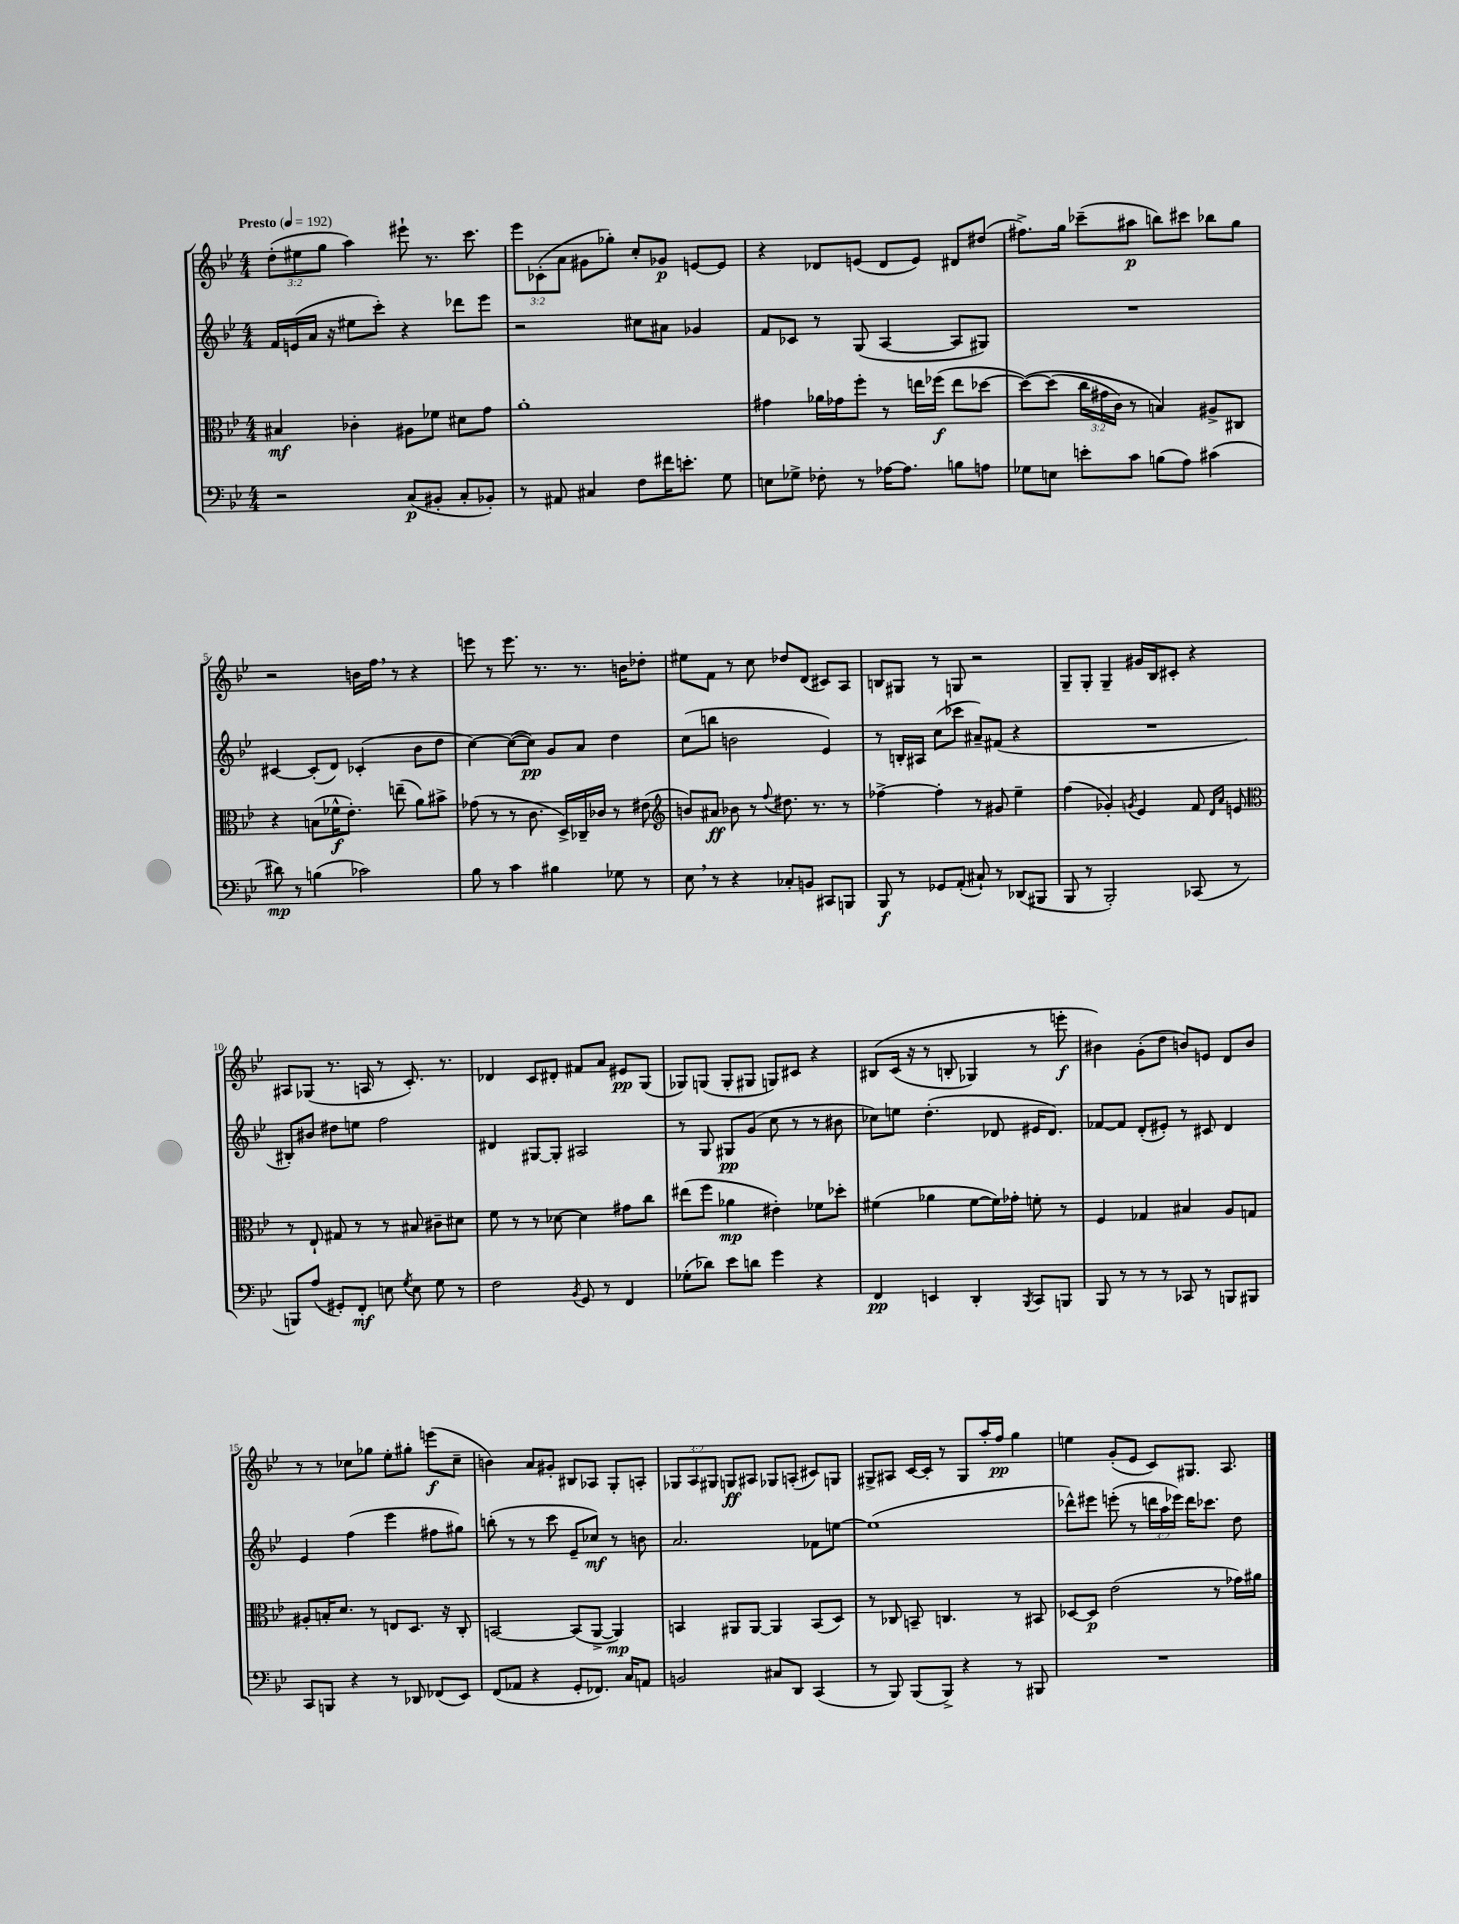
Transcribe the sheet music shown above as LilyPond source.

<<
\new StaffGroup <<
\new Staff = "s0" {
    \clef treble \key bes \major \numericTimeSignature \time 4/4 \override Staff.TupletNumber.text = #tuplet-number::calc-fraction-text \tempo "Presto" 4 = 192
    \autoBeamOff \tuplet 3/2 { d''8[-.( eis''8 g''8] } a''4) eis'''8-! r8. c'''8. |
    \tuplet 3/2 { ees'''8[ ces'8-.( a'8] } gis'8[ ges''8]-.) c''8[-. ges'8]\p e'8[~ e'8] |
    r4 des'8[ e'8]( des'8[ e'8]) dis'8[ dis''8]( |
    fis''8.[->) g''16] ces'''8[--( ais''8]\p b''8[) cis'''8] bes''8[ g''8] |
    r2 b'16[ f''16] \breathe r8 r4 |
    e'''8 r8 e'''8. r8. r8. b'16[ des''8]-. |
    eis''8[ f'8] r8 c''8 des''8[ d'8]( cis'8[) a8] |
    b8[ gis8] r8 g8 r2 |
    g8[-- g8]-. g4-- gis'16[ bes16 cis'8]-. r4 |
    ais8[ ges8]( r8. a16 r8 c'8.-.) r8. |
    des'4 c'8[ dis'8]-. fis'8[ a'8] eis'8[\pp g8]( |
    ges8[) g8]( g8[-. gis8] g8[) cis'8] r4 |
    bis8[\( c'16]( r16 r8 b8-. ges4) r8 e'''8-.\f |
    bis'4\) g'8[-.( d''8] b'8[) e'8] d'8[ b'8] |
    r8 r8 ces''8[ ges''8] ees''8[-. gis''8]-. e'''8[\f( ces''8]-- |
    b'4) a'8[ gis'8]-. bis8[ aes8] g8[-. a8]-. |
    \tuplet 3/2 { ges8[ a8 gis8] } g8[\ff ais8] ges8[ a8]-.( cis'8[) g8] |
    gis8[-> ais8] c'16[~ c'16]-. r8 gis8[ a''16-. f''16]\pp g''4 |
    e''4 g'8[-.( ees'8] c'8[) gis8.] a8. \bar "|." |
}
\new Staff = "s1" {
    \clef treble \key bes \major \numericTimeSignature \time 4/4 \override Staff.TupletNumber.text = #tuplet-number::calc-fraction-text
    \autoBeamOff f'16[ e'16( a'16] r16 eis''8[ c'''8]-.) r4 des'''8[ ees'''8] |
    r2 cis''8[ ais'8] ges'4 |
    f'8[ ces'8] r8 g8( a4~ a8[ gis8]) |
    R1 |
    cis'4~ cis'8[-.( d'8]) ces'4-.( bes'8[ d''8] |
    c''4~) c''8[~( c''8]\pp) g'8[ a'8] d''4 |
    c''8[( b''8] b'2 ees'4) |
    r8 b16[-. ais16] c''8[( ces'''8] ais'8[--) fis'8]( r4 |
    R1 |
    bis8[-.) bis'8] dis''8[ e''8] f''2 |
    dis'4 gis8[~ gis8]-. ais2 |
    r8 g8 gis8[\pp g'8]( c''8 r8 r8 bis'8 |
    ces''8[) e''8] d''4.-.( des'8 eis'16[ des'8.]) |
    fes'8[~ fes'8] d'8[-.( eis'8]-.) r8 cis'8 d'4 |
    ees'4 f''4( ees'''4 fis''8[ gis''8]) |
    b''8-.( r8 r8 c'''8 ees'8[-- ces''8]\mf) r8 b'8 |
    a'2. fes'8[ e''8]~ |
    e''1( |
    des'''8[-^) eis'''8] e'''8-.( r8 \tuplet 3/2 { d'''16[ a''16 ees'''16]) } d'''16[ ces'''8.] d''8 \bar "|." |
}
\new Staff = "s2" {
    \clef alto \key bes \major \numericTimeSignature \time 4/4 \override Staff.TupletNumber.text = #tuplet-number::calc-fraction-text
    \autoBeamOff bis4\mf ces'4-. ais8[ fes'8] dis'8[ g'8] |
    a'1-. |
    gis'4 aes'16[ ges'16 f''8]-. r8 e''16[ fes''16]\f( e''8[ des''8]~ |
    des''8[~)\( des''8]( \tuplet 3/2 { c''16[ gis'16 c'16]) } r8 b4\) ais8[-> cis8] |
    r4 b8[( fes'16-^\f ees'8.]-.) e''8--( a'8[) bis'8]-> |
    ges'8( r8 r8 c'8. d16[->) ces16-- ces'16] r8 eis'8( |
    \clef treble b'8[) ais'8]\ff bes'8 r8 \appoggiatura { f''8 } dis''8. r8. r8 |
    fes''4~-> fes''4-. r8 gis'8 ees''4-- |
    f''4( ges'4-.) \acciaccatura { g'8 } ees'4 f'8 \grace { d'16[ a'16] } e'8 |
    \clef alto r8 ees8-! gis8 r8 r8 bis8 cis'8[-- dis'8] |
    f'8 r8 r8 des'8~ des'4 gis'8[ c''8] |
    eis''8[( f''8] aes'4\mp eis'4-.) fes'8[ des''8]-. |
    fis'4( aes'4 fis'8[~ fis'16) ges'16]-. f'8-. r8 |
    f4 ges4 bis4 a8[ g8] |
    ais8[-. b16-. d'8.] r8 e8[ d8.] r16 c8-. |
    b,2~ b,8[( a,8]~-> a,4\mp) |
    b,4 ais,8[ ais,8]~ ais,4 b,8[( d8]) |
    r8 ces8 b,8-- c4. r8 bis,8 |
    des8[~ des8]\p ees'2( r8 ges'16[) ais'16] \bar "|." |
}
\new Staff = "s3" {
    \clef bass \key bes \major \numericTimeSignature \time 4/4
    \autoBeamOff r2 c8[\p( bis,8]-. c8[-. bes,8]-.) |
    r8 ais,8 cis4 f8[ fis'16 e'8.]-. g8 |
    e8[ ges8]-> fes8-. r8 aes16[~ aes8.] b8[ a8] |
    ges8[ e8] e'8[-. c'8] b8[( a8]) cis'4( |
    dis'8\mp) r8 b4( ces'2) |
    bes8 r8 c'4 bis4 ges8 r8 |
    ees8 \breathe r8 r4 ces8[-. b,8] cis,8[ b,,8] |
    bes,,8\f r8 ges,8[ a,8]-.( cis8-!) r8 des,8[( bis,,8] |
    bes,,8 r8 bes,,2-.) ces,8( r8 |
    b,,8[) a8]( gis,8[-.) f,8]-.\mf e8 \acciaccatura { g8 } e8 g8 r8 |
    f2 \acciaccatura { bes,8 } g,8 r8 f,4 |
    ges8[-.( des'8]) ees'8[ d'8] g'4 r4 |
    f,4\pp e,4 d,4-. \acciaccatura { bes,,8 } c,8[ b,,8] |
    bes,,8 r8 r8 r8 ces,8 r8 b,,8[ bis,,8] |
    c,8[ b,,8] r4 r8 des,8 fes,8[( ees,8]) |
    f,8[( aes,8] r4 g,8[-. fes,8.]) c16[ a,8] |
    b,2 cis8[ d,8] c,4( |
    r8 bes,,8) bes,,8[( bes,,8]->) r4 r8 bis,,8 |
    R1 \bar "|." |
}
>>
>>
